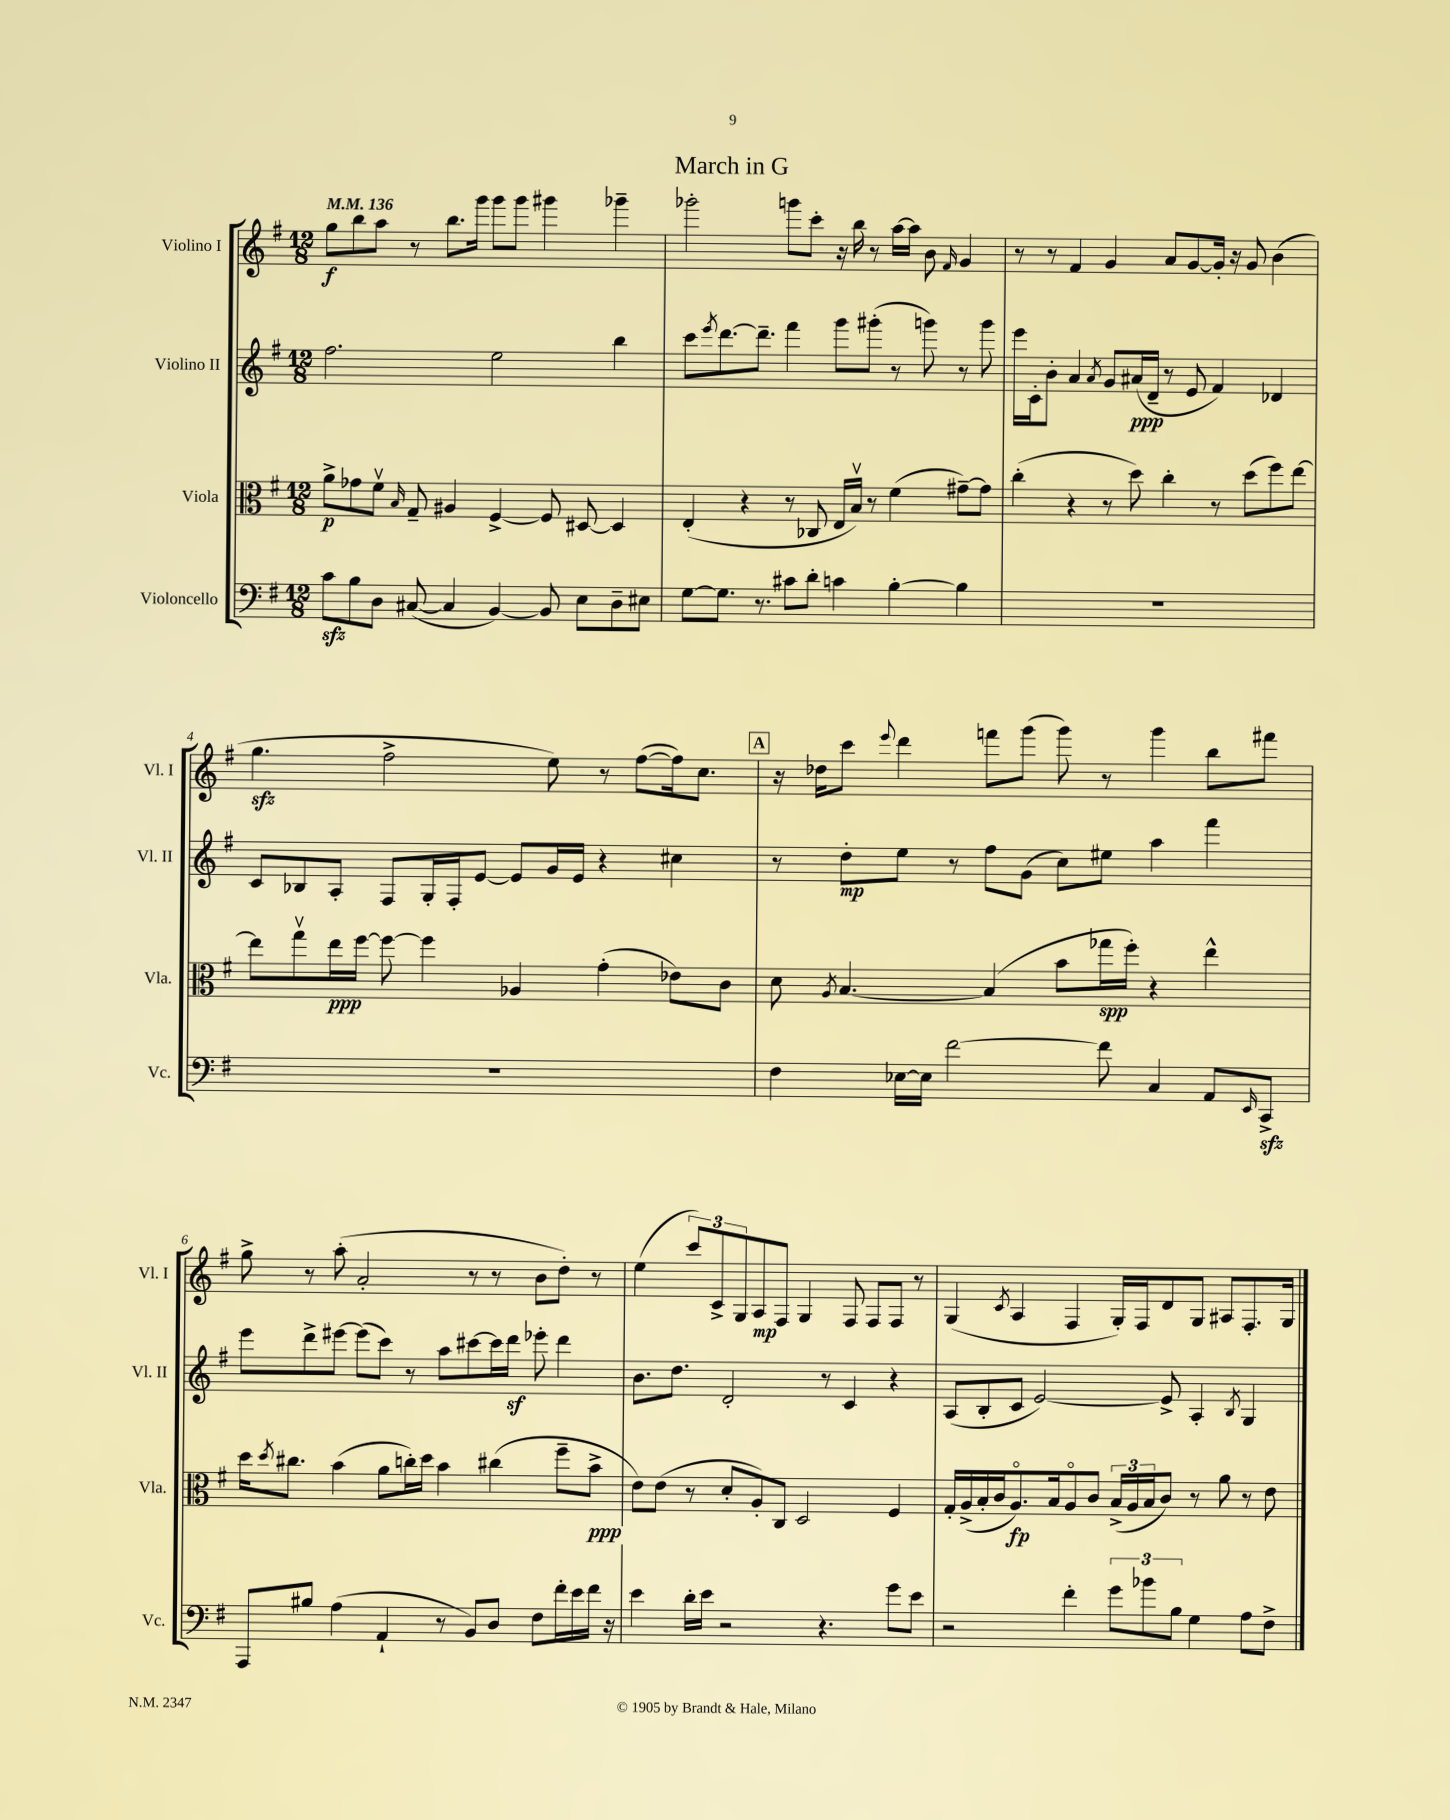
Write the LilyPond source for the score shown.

\header { title = "March in G" }
<<
\new StaffGroup <<
\new Staff = "s0" \with { instrumentName = "Violino I" shortInstrumentName = "Vl. I" } {
    \clef treble \key g \major \numericTimeSignature \time 12/8 \tempo 4 = 136
    g''8\f b''8 a''8 r8 b''8. g'''16 g'''8 g'''8 gis'''4 ges'''4-- |
    ges'''2-. g'''8 c'''8-. r16 b''16 r8 a''16~ a''16 b'8 \grace { fis'16 } g'4 |
    r8 r8 fis'4 g'4 a'8 g'8~ g'16-. r16 g'8 b'4( |
    g''4.\sfz fis''2-> e''8) r8 fis''8~( fis''16) c''8. |
    \mark \markup { \box "A" } r16 des''16 c'''8 \appoggiatura { e'''8 } d'''4 f'''8 g'''8( g'''8) r8 g'''4 b''8 fis'''8 |
    g''8-> r8 a''8-.( a'2-. r8 r8 b'8 d''8-.) r8 |
    e''4( \tuplet 3/2 { c'''8) c'8-> g8 } a8\mp fis8 g4 fis8 fis8 fis8 r8 |
    g4( \acciaccatura { c'8 } a4 fis4 g16-.) fis16 d'8 g8 ais8 fis8.-. g16 \bar "|." |
}
\new Staff = "s1" \with { instrumentName = "Violino II" shortInstrumentName = "Vl. II" } {
    \clef treble \key g \major \numericTimeSignature \time 12/8
    fis''2. e''2 b''4 |
    c'''8 \acciaccatura { e'''8 } d'''8.~ d'''8.-- fis'''4 g'''8 gis'''8-.( r8 g'''8) r8 g'''8 |
    e'''16 c'16-. b'8-. a'4 \acciaccatura { a'8 } g'8 ais'16\ppp( d'16-- r8 e'8 fis'4) des'4 |
    c'8 bes8 a8-. fis8 g16-. fis16-. e'8~ e'8 g'16 e'16 r4 cis''4 |
    \mark \markup { \box "A" } r8 d''8-.\mp e''8 r8 fis''8 g'8( c''8) eis''8 a''4 fis'''4 |
    e'''8 d'''8-> eis'''8~ eis'''8( c'''8) r8 a''8 cis'''8~ cis'''16 d'''16\sf ees'''8-. d'''4 |
    b'8. d''8. d'2-. r8 c'4 r4 |
    a8( b8-. c'8 e'2~) e'8-> a4-. \acciaccatura { b8 } g4 \bar "|." |
}
\new Staff = "s2" \with { instrumentName = "Viola" shortInstrumentName = "Vla." } {
    \clef alto \key g \major \numericTimeSignature \time 12/8
    a'8->\p ges'8 fis'8\upbow \grace { b16 } g8-- ais4 fis4~-> fis8 dis8~ dis4 |
    e4-.( r4 r8 ces8 e16 b16\upbow) r8 fis'4( gis'8~--) gis'8 |
    c''4-.( r4 r8 d''8) c''4-. r8 d''8( fis''8) e''8~ |
    e''8 g''8\upbow e''16\ppp fis''16~ fis''8~ fis''4 aes4 g'4-.( ees'8) c'8 |
    \mark \markup { \box "A" } d'8 \acciaccatura { a8 } b4.~ b4( b'8 ges''16\spp fis''16-.) r4 e''4-^ |
    d''16 \acciaccatura { d''8 } cis''8. b'4( a'8 c''16-.) d''16 b'4 cis''4( fis''8-- b'8->\ppp |
    e'8) e'8( r8 d'8-. a8-.) c8 d2 fis4 |
    g16-. a16->( b16-. c'16 a8.\flageolet\fp) b16 a8\flageolet c'8 \tuplet 3/2 { b16->( a16 b16 } c'8) r8 a'8 r8 e'8 \bar "|." |
}
\new Staff = "s3" \with { instrumentName = "Violoncello" shortInstrumentName = "Vc." } {
    \clef bass \key g \major \numericTimeSignature \time 12/8
    c'8\sfz b8 d8 cis8~( cis4 b,4~) b,8 e8 d8-- eis8 |
    g8~ g8. r8. cis'8 d'8-. c'4 b4~-. b4 |
    R1. |
    R1. |
    \mark \markup { \box "A" } fis4 ees16~ ees16 fis'2~ fis'8 c4 a,8 \grace { e,16 } c,8->\sfz |
    a,,8 bis8 a4( a,4-! r8 b,8) d8 fis8 fis'16-. e'16 fis'16 r16 |
    e'4 d'16-. e'16 r2 r4. g'8 e'8 |
    r2 fis'4-. \tuplet 3/2 { g'8 bes'8 b8 } g4 a8 fis8-> \bar "|." |
}
>>
>>
